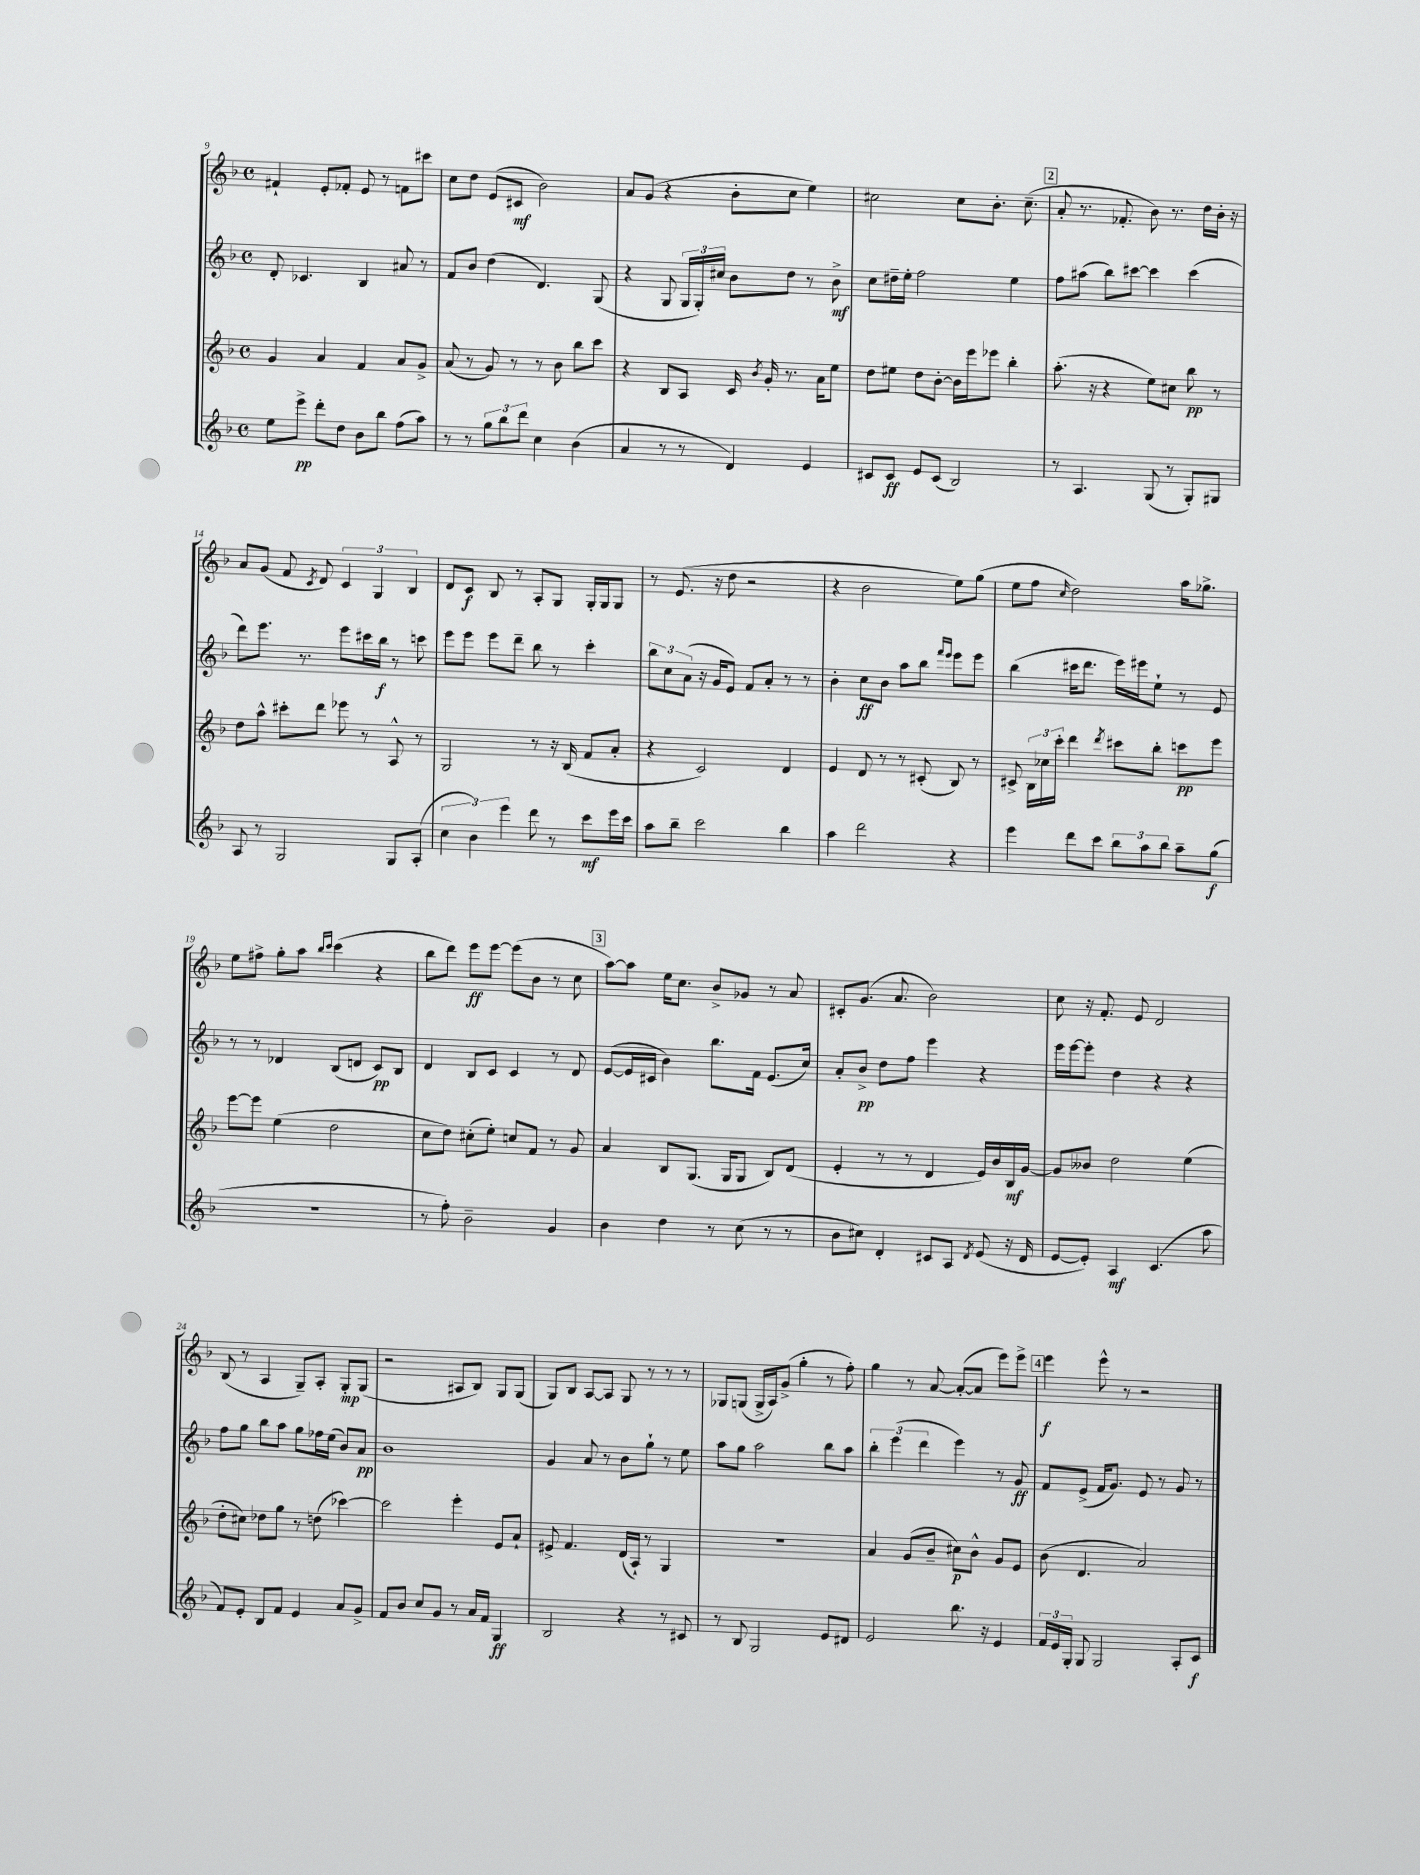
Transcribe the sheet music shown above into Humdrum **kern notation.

**kern	**kern	**kern	**kern
*staff4	*staff3	*staff2	*staff1
*clefG2	*clefG2	*clefG2	*clefG2
*k[b-]	*k[b-]	*k[b-]	*k[b-]
*M4/4	*M4/4	*M4/4	*M4/4
*met(c)	*met(c)	*met(c)	*met(c)
8ee\L	4g/	8d'/	4f#`/
8eee^\J	.	4.c-/	.
8ddd'\L	4a/	.	8e'/L
8dd\J	.	.	8f-'/J
8b-\L	4f/	4B-/	8e/
8bb-\J	.	.	8r
(8ff\L	8a/L	8a#/	8f\L
8aa\J)	8g^/J	8r	8ccc#\J
=	=	=	=
8r	(8a/	8f/L	8cc\L
8r	8r	8b-/J	8dd\J
12gg\L	8g/)	(4dd\	(8e/L
12bb-\	.	.	.
.	8r	.	8c#/J
12ddd\J	.	.	.
4cc\	8r	4.d/)	2b-\)
.	8b-\	.	.
(4b-\	8bb-\L	.	.
.	8ccc\J	(8G/	.
=	=	=	=
4a/	4r	4r	8a/L
.	.	.	(8g/J
8r	8B-/L	8G/	4r
8r	8A/J	24G/LL	.
.	.	24G'/)	.
.	.	24cc#/JJ	.
4d/)	16c/	8b-\L	8b-'\L
.	8qb-/	.	.
.	16g'/	.	.
.	8.r	8dd\J	8cc\J
4e/	.	8r	4ee\)
.	16a\LK	.	.
.	8ee\J	8b-^\	.
=	=	=	=
8c#/L	8dd\L	8cc\L	2cc#\
8c#/J	8ee#\J	16dd#~\L	.
.	.	16ee'\JJ	.
8e/L	8dd\L	2ff\	.
(8c#/J	[8b-'\J	.	.
2B-/)	16b-\]LL	.	8cc#\L
.	16eee\J	.	.
.	8eee-\J	.	8.b-'\J
.	4bb-'\	4ee\	.
.	.	.	(8.cc#~\
=	=	=	=
8r	(8.aa'\	8ff\L	8a'/
4.A/	.	(8aa#\J	8.r
.	16r	.	.
.	4r	8bb-\L)	.
.	.	.	8.f-'/
.	.	[8ccc#\J	.
(8G/	8ee\L)	4ccc#\]	8b-\)
8r	8cc#\J	.	8.r
8G'/L)	8bb-\	(4ccc#\	.
.	.	.	16dd\LL
8G#/J	8r	.	16b-'\JJ
.	.	.	16r
=	=	=	=
8A/	8dd\L	8ddd\L)	8a/L
8r	8aa^^\J	8.eee\J	(8g/J
2G/	8ccc#'\L	.	8f/
.	.	8.r	.
.	.	.	8qc/
.	8ddd\J	.	8d/)
.	8eee-\	8eee\L	6c/
.	8r	16ccc#\L	.
.	.	.	6G/
.	.	16bb-\JJ	.
8G/L	8A^^/	8r	.
.	.	.	6B-/
(8A'/J	8r	8ccc\	.
=	=	=	=
6cc\	2G/	8eee\L	8d/L
.	.	8eee\J	8c/J
6b-\)	.	.	.
.	.	8eee\L	8B-/
6eee\	.	.	.
.	.	8ddd~\J	8r
8ddd\	8r	8bb-\	8A'/L
8r	16r	8r	8G/J
.	(16B-/	.	.
8ccc\L	8f/L	4ccc'\	16G'/LL
.	.	.	16G/J
16eee\L	8a'/J	.	8G/J
16ccc\JJ	.	.	.
=	=	=	=
8aa\L	4r	12bb-\L	8r
.	.	12cc\	.
8bb-~\J	.	.	(8.e/
.	.	(12a\J	.
2ccc\	2c/)	16r	.
.	.	16g/LK	16r
.	.	8e/J)	8dd\
.	.	8f/L	2r
.	.	8a'/J	.
4bb-\	4d/	8r	.
.	.	8r	.
=	=	=	=
4aa\	4e/	4b-'\	4r
2ddd\	8d/	8cc\L	2b-\
.	8r	8b-\J	.
.	8r	8aa\L	.
.	(8c#'/	8bb-\J	.
.	.	16qqfff/LL	.
.	.	16qqeee/JJ	.
4r	8B-/)	8eee\L	8ee\L)
.	8r	8eee\J	(8gg\J
=	=	=	=
4eee\	8c#^/	(4bb-\	8ee\L
.	24B-\LL	.	8ff\J
.	24cc-\	.	.
.	24ccc'\JJ	.	.
.	.	.	16qqcc/
8ddd\L	4ddd\	16ccc#\LK	2dd\)
.	.	8.ddd\J	.
8ccc\J	.	.	.
.	8qddd/	.	.
12bb-\L	8ccc#\L	16eee\LL)	.
.	.	16eee#\J	.
12aa\	.	.	.
.	8bb-'\J	8ee`\J	.
12bb-\J	.	.	.
8aa~\L	8ccc\L	8r	16aa\LK
.	.	.	8.gg-^\J
(8gg\J	8eee\J	8e/	.
=	=	=	=
1r	[8eee\L	8r	8ee\L
.	8eee\]J	8r	8ff#^\J
.	(4ee\	4d-/	8gg'\L
.	.	.	8aa\J
.	.	.	16qqbb-/LL
.	.	.	16qqccc/JJ
.	2dd\	(8B-/L	(4ccc\
.	.	8d/J	.
.	.	8c/L)	4r
.	.	8B-/J	.
=	=	=	=
8r	8cc\L	4d/	8bb-\L
8ff'\)	8dd\J)	.	8ddd\J)
2b-~\	(8cc#'\L	8B-/L	8eee\L
.	8ee'\J)	8c/J	[8eee\J
.	8cc/L	4c/	(8eee\]L
.	8f/J	.	8b-\J
4g/	8r	8r	8r
.	8g/	8d/	8cc\
=	=	=	=
4b-\	4a/	([8e/L	[8aa\L)
.	.	16e/]L	8aa\]J
.	.	16c#/JJ	.
4dd\	8B-/L	4b-\)	16ee\LK
.	.	.	8.cc\J
.	(8.G/J	.	.
8r	.	8.bb-\L	8b-^/L
.	16G/LK	.	.
(8cc\	8G/J	.	8g-/J
.	.	16f\Jk	.
8r	8B-/L)	(8.e/L	8r
8r	(8d/J	.	8a/
.	.	16cc/Jk)	.
=	=	=	=
8b-\L	4e'/	8a'/L	8c#'/L
8cc#\J)	.	8b-^/J	(8.g/J
4d'/	8r	8dd\L	.
.	.	.	8.a/
.	8r	8ff\J	.
8c#/L	4d/	4eee\	2b-\)
8A/J	.	.	.
8qd/	.	.	.
(8e/	16e/LL)	4r	.
.	16b-/	.	.
16r	16B-/	.	.
16d/	[16g/JJ	.	.
=	=	=	=
[8e/L	8g/]L	16eee\LL	8cc\
.	.	[16eee\J	.
8e'/]J)	8b--/J	8eee'\]J	16r
.	.	.	8.f'/
4A/	2dd\	4dd\	.
.	.	.	8e/
(4.c/	.	4r	2d/
.	(4ee\	4r	.
8aa\	.	.	.
=	=	=	=
8f/L)	8dd'\L	8ff\L	(8B-/
8e'/J	8cc#\J)	8gg\J	8r
8B-/L	8dd-\L	8bb-\L	4A/
8f/J	8gg\J	8aa\J	.
4e/	8r	8gg\L	8G~/L)
.	(8dd\	16ff-\L	8A'/J
.	.	(16ee\JJ	.
8a/L	[4ccc-\)	8b-/L)	8G'/L
8g^/J	.	8a/J	(8G/J
=	=	=	=
8f/L	2ccc-\]	1b-	2r
8b-/J	.	.	.
8cc/L	.	.	.
8g/J	.	.	.
8r	4eee'\	.	8A#/L
16a/LL	.	.	8B-/J)
16f/JJ	.	.	.
4G/	8e/L	.	8G/L
.	8a`/J	.	(8G/J
=	=	=	=
2B-/	8e#^/	4g/	8G/L)
.	4.f/	.	8B-/J
.	.	8a/	[8A/L
.	.	8r	8A/]J
4r	(16d/LL	8b-\L	8G/
.	16A`/JJ)	.	.
.	8r	8gg`\J	8r
8r	4G/	8r	8r
8c#/	.	8ee\	8r
=	=	=	=
8r	1r	8aa\L	8G-/L
8B-/	.	8gg\J	(8G/J
2G/	.	2aa\	16G^/LL
.	.	.	16A/J)
.	.	.	(8g^/J
.	.	.	4gg'\
8e/L	.	8bb-\L	8r
8d#/J	.	8aa\J	8ff'\)
=	=	=	=
2e/	4a/	6bb-'\	4gg\
.	.	(6eee\	.
.	(8g/L	.	8r
.	.	6ddd\	.
.	8b-~/J	.	[8a/
8.bb-\	8cc#\L)	4eee\)	(8a'/_L
.	8b-^^\J	.	8a/]J
16r	.	.	.
4e/	8g/L	8r	8eee\L)
.	8e/J	8g/	8eee^\J
=	=	=	=
24f/LL	(8b-\	8f/L	4eee\
24e/	.	.	.
24G'/JJ	.	.	.
8G/	4.d/	(8e^/J	.
2G/	.	16f/LK	8eee^^\
.	.	8.g/J)	.
.	.	.	8r
.	2a/)	8e/	2r
.	.	8r	.
8A'/L	.	8g/	.
8c/J	.	8r	.
==	==	==	==
*-	*-	*-	*-
